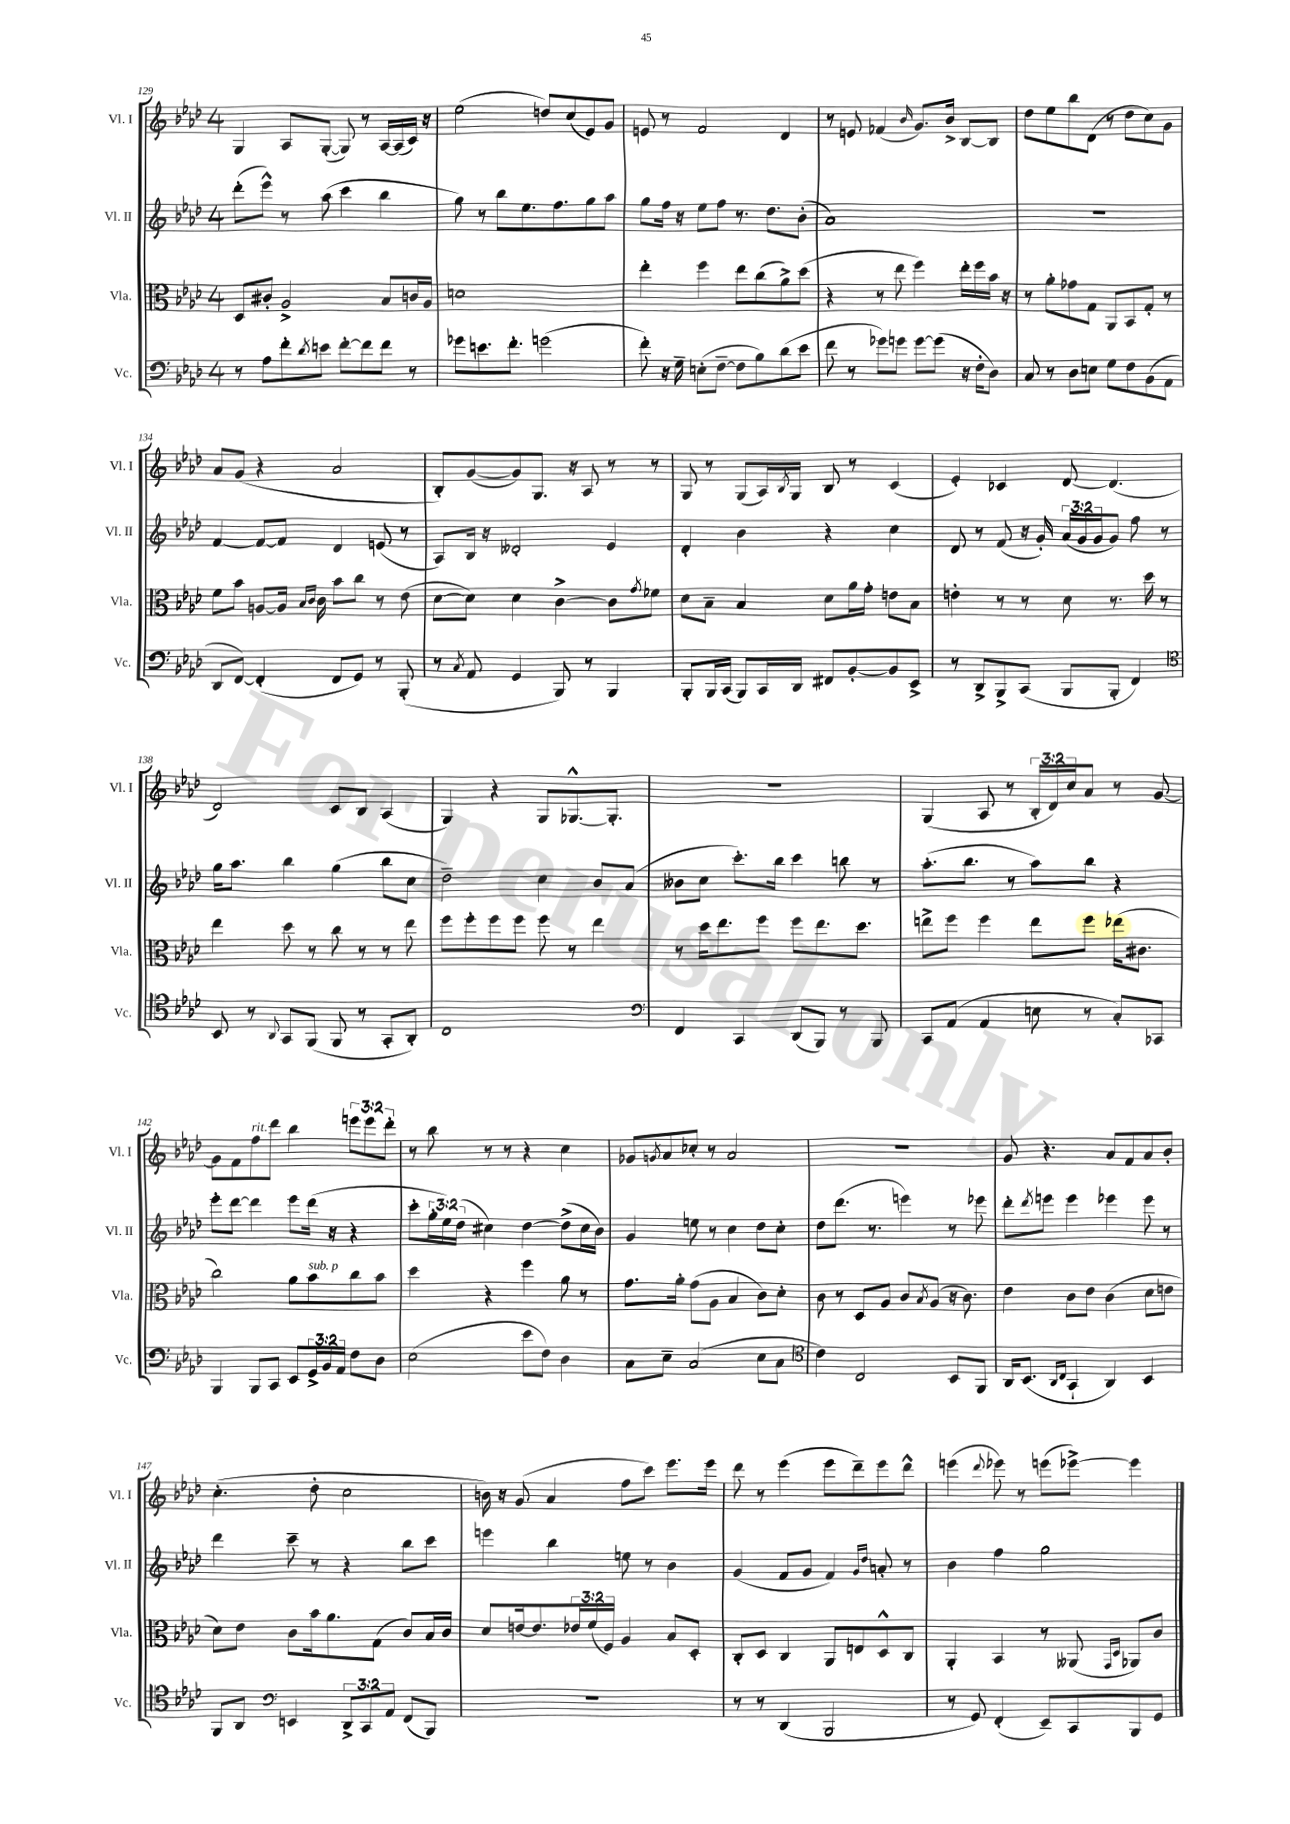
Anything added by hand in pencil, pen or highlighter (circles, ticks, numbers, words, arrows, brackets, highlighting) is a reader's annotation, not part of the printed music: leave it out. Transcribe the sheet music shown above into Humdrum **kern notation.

**kern	**kern	**kern	**kern
*part4	*part3	*part2	*part1
*staff4	*staff3	*staff2	*staff1
*I"Vc.	*I"Vla.	*I"Vl. II	*I"Vl. I
*I'Vc.	*I'Vla.	*I'Vl. II	*I'Vl. I
*clefF4	*clefC3	*clefG2	*clefG2
*k[b-e-a-d-]	*k[b-e-a-d-]	*k[b-e-a-d-]	*k[b-e-a-d-]
*M4/4	*M4/4	*M4/4	*M4/4
=129	=129	=129	=129
8r	8D-/L	(8ddd-'\L	4G/
8A-\L	8c#X'/J	8eee-^^\J)	.
8f'\	2A-^/	8r	8A-/L
8qd-/	.	.	.
8en\J	.	(8aa-\	([8G'/J
[8f'\L	.	4ccc\	8G/])
8f\]	.	.	8r
8f\J	8B-/L	4bb-\	[16A-/LL
.	.	.	(16A-/]
8r	16cn/L	.	16c/JJ)
.	16A-/JJ	.	16r
=130	=130	=130	=130
8g-X\L	1dn	8gg\)	(2ee-\
8.en\	.	8r	.
.	.	8bb-\L	.
8.f'\J	.	.	.
.	.	8.ee-\	.
(2gn\	.	.	8ddn/L)
.	.	8.ff\	.
.	.	.	(8cc/
.	.	8gg\	8e-/)
.	.	8aa-\J	8g/J
=131	=131	=131	=131
8f'\)	4ee-'\	8gg\L	8en/
16r	.	16ff\Jk	8r
16G~\	.	16r	.
(8En'\L	4ff\	8ee-\L	2f/
[8F~\J	.	8ff\J	.
8F\L]	8ee-\L	8.r	.
8B-\)	(8cc\	.	.
.	.	8.dd-\L	.
(8d-\	8a-^\)	.	4d-/
8e-\J	(8dd-\J	(8b-'\J	.
=132	=132	=132	=132
8f\	4r	1a-)	8r
8r	.	.	8en/
8g-X\L)	8r	.	(4f-X/
8gn\J	8ee-\	.	.
.	.	.	16qqb-/
[8g\L	4ff\)	.	8.g/L)
(8g\J]	.	.	.
.	.	.	16b-^/Jk
16r	16ee-'\LL	.	[8B-/L
16F'\KL	16ff\	.	.
8D-\J)	16b-\JJ	.	8B-/J]
.	16r	.	.
=133	=133	=133	=133
8C/	8r	1r	8dd-\L
8r	8a-'\L	.	8ee-\
8D-\L	8g-X\	.	8bb-\
8En\J	8G\J	.	(8d-\J
8G\L	8AA-/L	.	8r
8F\	8BB-/	.	8dd-\L
(8BB-\	8G'/J	.	8cc\)
8AA-\J	8r	.	8g\J
!!LO:LB:g=z
=134	=134	=134	=134
8DD-/L	8f\L	[4f/	8a-/L
[8FF/J)	8b-\J	.	(8g/J
(4FF'/]	[8An/L	8f/L_	4r
.	16A/Jk]	8f/J]	.
.	16qqB-/LL	.	.
.	16qqc/JJ	.	.
.	16c\	.	.
8FF/L	8b-\L	4d-/	2a-/
8GG/J)	8cc\J	.	.
8r	8r	(8en/	.
(8BBB-'/	(8e-\	8r	.
=135	=135	=135	=135
8r	[8d-\L	8A-/L)	8B-'/L)
8qC/	.	.	.
8AA-/	8d-\J])	16B-/Jk	([8g/
.	.	16r	.
4GG/	4d-\	2d--X'/	8g/])
.	.	.	8.G/J
8BBB-/)	[4c^\	.	.
.	.	.	16r
8r	.	.	8A-/
4BBB-/	8c\L]	4e-/	8r
.	8qg/	.	.
.	8f-X\J	.	8r
=136	=136	=136	=136
8BBB-'/L	8d-\L	4d-'/	8G/
16BBB-/L	8B-~\J	.	8r
(16CC/JJ	.	.	.
8BBB-/L)	4B-/	4b-\	(8G/L
16CC/L	.	.	16A-/L)
.	.	.	8qB-/
16DD-/JJ	.	.	16G/JJ
8FF#X/L	8d-\L	4r	8B-/
[8BB-'/	16a-\L	.	8r
.	16g'\JJ	.	.
8BB-/]	8en\L	4cc\	(4c/
8EE-^/J	8B-\J	.	.
=137	=137	=137	=137
8r	4en'\	8d-/	4e-'/)
8DD-^/L	.	8r	.
8BBB-^/	8r	(8f/	4c-X/
(8CC/J	8r	16r	.
.	.	16g'/)	.
8BBB-/L	8d-\	(24a-/LL	[8d-/
.	.	24g/	.
.	.	24g/J	.
8BBB-'/J	8.r	8g/J)	(4.d-/]
4FF/)	.	8ff\	.
.	16dd-\	.	.
.	8r	8r	.
!!LO:LB:g=z
=138	=138	=138	=138
*clefC4	*	*	*
8BB-/	4ee-\	16gg\KL	2d-/)
.	.	8.aa-\J	.
8r	.	.	.
8qqAA-/	.	.	.
8GG/L	8dd-\	4bb-\	.
(8FF/J	8r	.	.
8FF/	8cc\	(4gg\	8c/L
8r	8r	.	8B-/J
8GG'/L	8r	8bb-\L	(4A-/
8AA-'/J)	8ee-\	8cc\J	.
=139	=139	=139	=139
1C	8ff\L	2dd-~\)	4G/)
.	8ff'\	.	.
.	8ff\	.	4r
.	8ff\J	.	.
.	8ff\	4cc\	8G/L
.	8r	.	[8.G-X^^/
.	4ee-\	8b-/L	.
.	.	.	8.G-'/J]
.	.	(8a-/J	.
=140	=140	=140	=140
*clefF4	*	*	*
4FF/	8r	8b--X\L	1r
.	16dd-\KL	8cc\J	.
.	8.ee-\	.	.
4CC/	.	8.ccc'\L)	.
.	8ff\J	.	.
.	.	16bb-\Jk	.
(8DD-/L	8ff\L	4ccc\	.
8BBB-/J)	8.ee-\	.	.
8r	.	8bbn\	.
.	8.dd-\J	.	.
8BBB-/	.	8r	.
=141	=141	=141	=141
8CC/L	8een^\L	(8.aa-'\L	(4G/
(8AA-/J	8ff\J	.	.
.	.	8.bb-\J	.
4AA-/	4ff\	.	8A-/
.	.	8r	8r
8En\	8ee\L	8aa-\L)	24B-'/LL
.	.	.	24d-/)
.	.	.	24cc/J
8r	8ff\J	8bb-\J	8a-/J
8C'/L)	(16ee-X\KL	4r	8r
.	8.c#X\J	.	.
8CC-X/J	.	.	[8g/
!!LO:LB:g=z
=142	=142	=142	=142
4BBB-/	2cc\)	8eee-'\L	8g\L]
.	.	[8ddd-\J	8f\
!	!	!	!LO:TX:a:i:t=rit.
8BBB-/L	.	4ddd-\]	8ff\
8CC/J	.	.	8ddd-\J
8EE-/L	8a-\L	8eee-\L	4bb-\
!	!LO:TX:a:i:t=sub. p	!	!
24GG^/L	8b-\	(16ddd-\Jk	.
24BB-/	.	.	.
.	.	16r	.
24AA-/JJ	.	.	.
8F\L	8cc\	4r	12eeen\L
.	.	.	12eee\
8D-\J	8b-\J	.	.
.	.	.	12ddd-'\J
=143	=143	=143	=143
(2E-\	4dd-\	8ccc'\L	8r
.	.	24gg'\L	8bb-\
.	.	24ee-\)	.
.	.	(24dd-\JJ	.
.	4r	4cc#X\)	8r
.	.	.	8r
8e-\L	4ff\	[4dd-\	4r
8F\J)	.	.	.
4D-\	8a-\	(8dd-^\L]	4cc\
.	8r	16cc#\L	.
.	.	16b-\JJ)	.
=144	=144	=144	=144
8C\L	8.g\L	4g/	8g-X/L
.	.	.	8qgn/
8E-~\J	.	.	8a-/
.	16a-'\Jk	.	.
(2C/	(8g\L	8een\	8cc-X'/J
.	8A-\J	8r	8r
.	4B-/	4cc\	2a-/
8E-\L	8c\L)	8dd-\L	.
8C\J	8d-'\J	8cc'\J	.
=145	=145	=145	=145
*clefC4	*	*	*
4c\)	8c\	8dd-\L	1r
.	8r	(8.ddd-\J	.
2C/	8D-/L	.	.
.	.	8.r	.
.	8A-/J	.	.
.	8c/L	4eeen\)	.
.	8qB-/	.	.
.	(8A-/J	.	.
8BB-/L	16r	8r	.
.	8.c\)	.	.
8FF/J	.	8eee-X\	.
=146	=146	=146	=146
16AA-/KL	4e-\	8ddd-'\L	8g/
(8.BB-/J	.	.	.
.	.	8qddd-/	.
.	.	8eeen\J	4.r
16qqAA-/LL	.	.	.
16qqC/JJ	.	.	.
4GG`/	8c\L	4eee\	.
.	8e-\J	.	.
4AA-/)	(4c\	4eee-X\	8a-/L
.	.	.	8f/
4BB-/	8d-\L	8eee-\	8a-/
.	8en\J	8r	8b-'/J
!!LO:LB:g=z
=147	=147	=147	=147
8FF/L	8d-\L)	4ddd-\	(4.cc'\
8AA-/J	8e-\J	.	.
*clefF4	*	*	*
4EEn/	8c\L	8ccc~\	.
.	16b-\k	8r	8dd-'\
.	8.a-\	.	.
12DD-^/L	.	4r	2cc\
12CC/	.	.	.
.	(8G\J	.	.
12AA-/J	.	.	.
(8FF/L	8c/L)	8bb-\L	.
8BBB-/J)	16B-/L	8ccc\J	.
.	16c/JJ	.	.
=148	=148	=148	=148
1r	8d-/L	4eeen\	16bn\)
.	.	.	16r
.	[16en/k	.	(8g/
.	8.e/]	.	.
.	.	4bb-\	4a-/
.	24e-X/L	.	.
.	(24f/	.	.
.	24F/JJ)	.	.
.	4A-/	8een\	8ff\L
.	.	8r	8ccc\J)
.	8B-/L	4b-\	8.eee-\L
.	8D-'/J	.	.
.	.	.	16eee-\Jk
=149	=149	=149	=149
8r	8C'/L	(4g/	8ddd-\
8r	8D-/J	.	8r
(4DD-/	4C/	8f/L	(4eee-\
.	.	8g/J	.
2BBB-/	8AA-/L	4f/)	8eee-\L
.	8En/	.	8ddd-~\)
.	.	16qqg/LL	.
.	.	16qqdd-/JJ	.
.	8D-^^/	8an'/	8eee-\
.	8C/J	8r	8ddd-^^\J
=150	=150	=150	=150
8r	4AA-'/	4b-\	(4eeen\
8GG/)	.	.	.
.	.	.	8qqddd-/
(4FF'/	4BB-/	4ff\	8eee-X\)
.	.	.	8r
8EE-~/L)	8r	2gg\	(8eeen\L
8CC/	(8AA--X/	.	[8eee-X^\J)
.	16qqGG/LL	.	.
.	16qqD-/JJ	.	.
8BBB-/	8AA-X/L)	.	4eee-\]
8GG/J	8c/J	.	.
==	==	==	==
*-	*-	*-	*-
